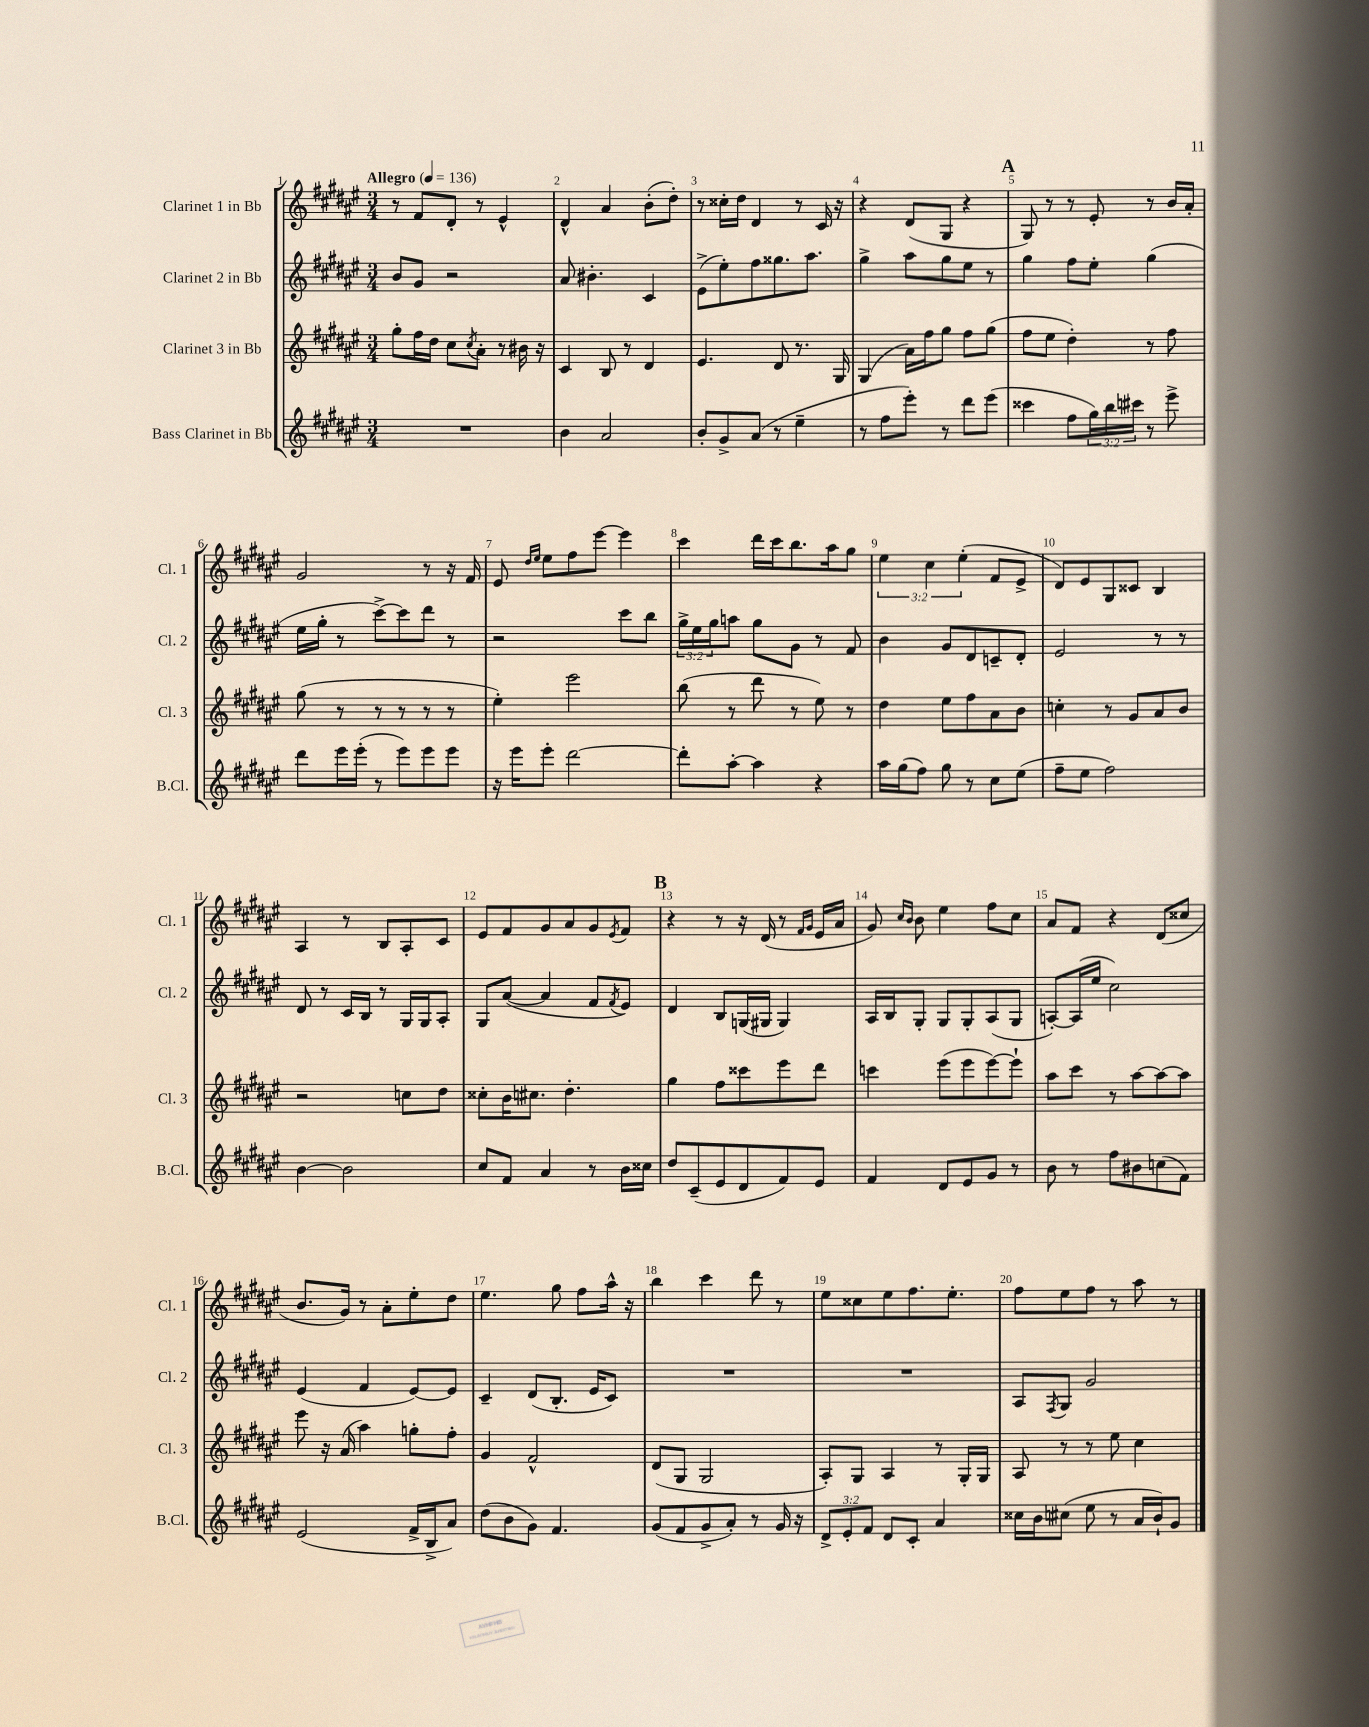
<<
\new StaffGroup <<
\new Staff = "s0" \with { instrumentName = "Clarinet 1 in Bb" shortInstrumentName = "Cl. 1" } {
    \clef treble \key fis \major \numericTimeSignature \time 3/4 \override Staff.TupletNumber.text = #tuplet-number::calc-fraction-text \tempo "Allegro" 4 = 136
    r8 fis'8 dis'8-. r8 eis'4-^ |
    dis'4-^ ais'4 b'8-.( dis''8-.) |
    r8 cisis''16-. dis''16 dis'4 r8 cis'16 r16 |
    r4 dis'8( gis8 r4 |
    \mark \markup { \bold "A" } gis8) r8 r8 eis'8-. r8 b'16 ais'16-. |
    gis'2 r8 r16 fis'16 |
    eis'8 \grace { dis''16 eis''16 } eis''8 fis''8 eis'''8~ eis'''4 |
    cis'''4 dis'''16 cis'''16 b''8. ais''16 gis''8 |
    \tuplet 3/2 { eis''4 cis''4 eis''4-.( } fis'8 eis'8-> |
    dis'8) eis'8 gis8 cisis'8 b4 |
    ais4 r8 b8 ais8-. cis'8 |
    eis'8 fis'8 gis'8 ais'8 gis'8 \acciaccatura { eis'8 } fis'8 |
    \mark \markup { \bold "B" } r4 r8 r16 dis'16( r8 \grace { fis'16 gis'16 } eis'16 ais'16 |
    gis'8) \grace { cis''16 b'16 } b'8 eis''4 fis''8 cis''8 |
    ais'8 fis'8 r4 dis'8( cisis''8 |
    b'8. gis'16) r8 ais'8-. eis''8-. dis''8 |
    eis''4. gis''8 fis''8 ais''16-^ r16 |
    b''4 cis'''4 dis'''8 r8 |
    eis''8 cisis''8 eis''8 fis''8. eis''8.-. |
    fis''8 eis''8 fis''8 r8 ais''8 r8 \bar "|." |
}
\new Staff = "s1" \with { instrumentName = "Clarinet 2 in Bb" shortInstrumentName = "Cl. 2" } {
    \clef treble \key fis \major \numericTimeSignature \time 3/4 \override Staff.TupletNumber.text = #tuplet-number::calc-fraction-text
    b'8 gis'8 r2 |
    ais'8 bis'4.-. cis'4 |
    eis'8->( eis''8-.) fis''8 gisis''8. ais''8. |
    gis''4-> ais''8 gis''8 eis''8 r8 |
    \mark \markup { \bold "A" } gis''4 fis''8 eis''8-. gis''4( |
    eis''16 gis''16-. r8 cis'''8~->) cis'''8 dis'''8 r8 |
    r2 cis'''8 b''8 |
    \tuplet 3/2 { gis''16-> eis''16 gis''16 } a''8 gis''8 gis'8 r8 fis'8 |
    b'4 gis'8 dis'8 c'8-- dis'8-. |
    eis'2 r8 r8 |
    dis'8 r8 cis'16 b16 r8 gis16 gis16 ais8-. |
    gis8 ais'8~( ais'4 fis'8 \acciaccatura { fis'8 } eis'8) |
    \mark \markup { \bold "B" } dis'4 b8 g16( gis16 gis4) |
    ais16 b16 gis8-. gis8 gis8-. ais8( gis8 |
    a8~-.) a16( eis''16 cis''2) |
    eis'4( fis'4 eis'8~) eis'8 |
    cis'4-- dis'8( b8.-. eis'16 cis'8) |
    R2. |
    R2. |
    ais8 \acciaccatura { fis8 } gis8 gis'2 \bar "|." |
}
\new Staff = "s2" \with { instrumentName = "Clarinet 3 in Bb" shortInstrumentName = "Cl. 3" } {
    \clef treble \key fis \major \numericTimeSignature \time 3/4
    gis''8-. fis''16 dis''16 cis''8 \acciaccatura { cis''8 } ais'8-. r8 bis'16 r16 |
    cis'4 b8 r8 dis'4 |
    eis'4. dis'8 r8. gis16 |
    gis4( ais'16) fis''16 gis''8 fis''8 gis''8( |
    \mark \markup { \bold "A" } fis''8 eis''8 dis''4-.) r8 fis''8 |
    gis''8( r8 r8 r8 r8 r8 |
    eis''4-.) eis'''2 |
    b''8( r8 dis'''8 r8 eis''8) r8 |
    dis''4 eis''8 fis''8 ais'8 b'8 |
    c''4-. r8 gis'8 ais'8 b'8 |
    r2 c''8 dis''8 |
    cisis''8-. b'16 cis''8. dis''4.-. |
    \mark \markup { \bold "B" } gis''4 fis''8 cisis'''8 eis'''8 dis'''8 |
    c'''4 eis'''8( eis'''8 eis'''8~) eis'''8-! |
    ais''8 cis'''8 r8 ais''8~ ais''8~ ais''8 |
    eis'''8 r16 ais'16( ais''4) g''8-. fis''8-. |
    gis'4 fis'2-^ |
    dis'8( gis8 gis2 |
    ais8-.) gis8 ais4 r8 gis16-. gis16 |
    ais8 r8 r8 eis''8 cis''4 \bar "|." |
}
\new Staff = "s3" \with { instrumentName = "Bass Clarinet in Bb" shortInstrumentName = "B.Cl." } {
    \clef treble \key fis \major \numericTimeSignature \time 3/4 \override Staff.TupletNumber.text = #tuplet-number::calc-fraction-text
    R2. |
    b'4 ais'2 |
    b'8-. gis'8-> ais'8( r8 eis''4-- |
    r8 fis''8 eis'''8-.) r8 dis'''8 eis'''8( |
    \mark \markup { \bold "A" } cisis'''4 fis''8 \tuplet 3/2 { gis''16) b''16 cis'''16 } r8 eis'''8-> |
    dis'''8 eis'''16 eis'''16-.( r8 eis'''8) eis'''8 eis'''8 |
    r16 eis'''16 eis'''8-. dis'''2~ |
    dis'''8-. ais''8~-. ais''4 r4 |
    ais''16 gis''16( fis''8) gis''8 r8 cis''8 eis''8( |
    fis''8-- eis''8 fis''2) |
    b'4~ b'2 |
    cis''8 fis'8 ais'4 r8 b'16 cisis''16 |
    \mark \markup { \bold "B" } dis''8 cis'8--( eis'8 dis'8 fis'8) eis'8 |
    fis'4 dis'8 eis'8 gis'8 r8 |
    b'8 r8 fis''8 bis'8 c''8( fis'8) |
    eis'2( fis'16-> b16-> ais'8) |
    dis''8( b'8 gis'8) fis'4. |
    gis'8( fis'8 gis'8-> ais'8-.) r8 gis'16 r16 |
    \tuplet 3/2 { dis'8-> eis'8-. fis'8 } dis'8 cis'8-. ais'4 |
    cisis''16 b'16 cis''8( eis''8 r8 ais'16 b'16-!) gis'8 \bar "|." |
}
>>
>>
\layout { \context { \Score \override BarNumber.break-visibility = ##(#f #t #t) barNumberVisibility = #all-bar-numbers-visible } }
